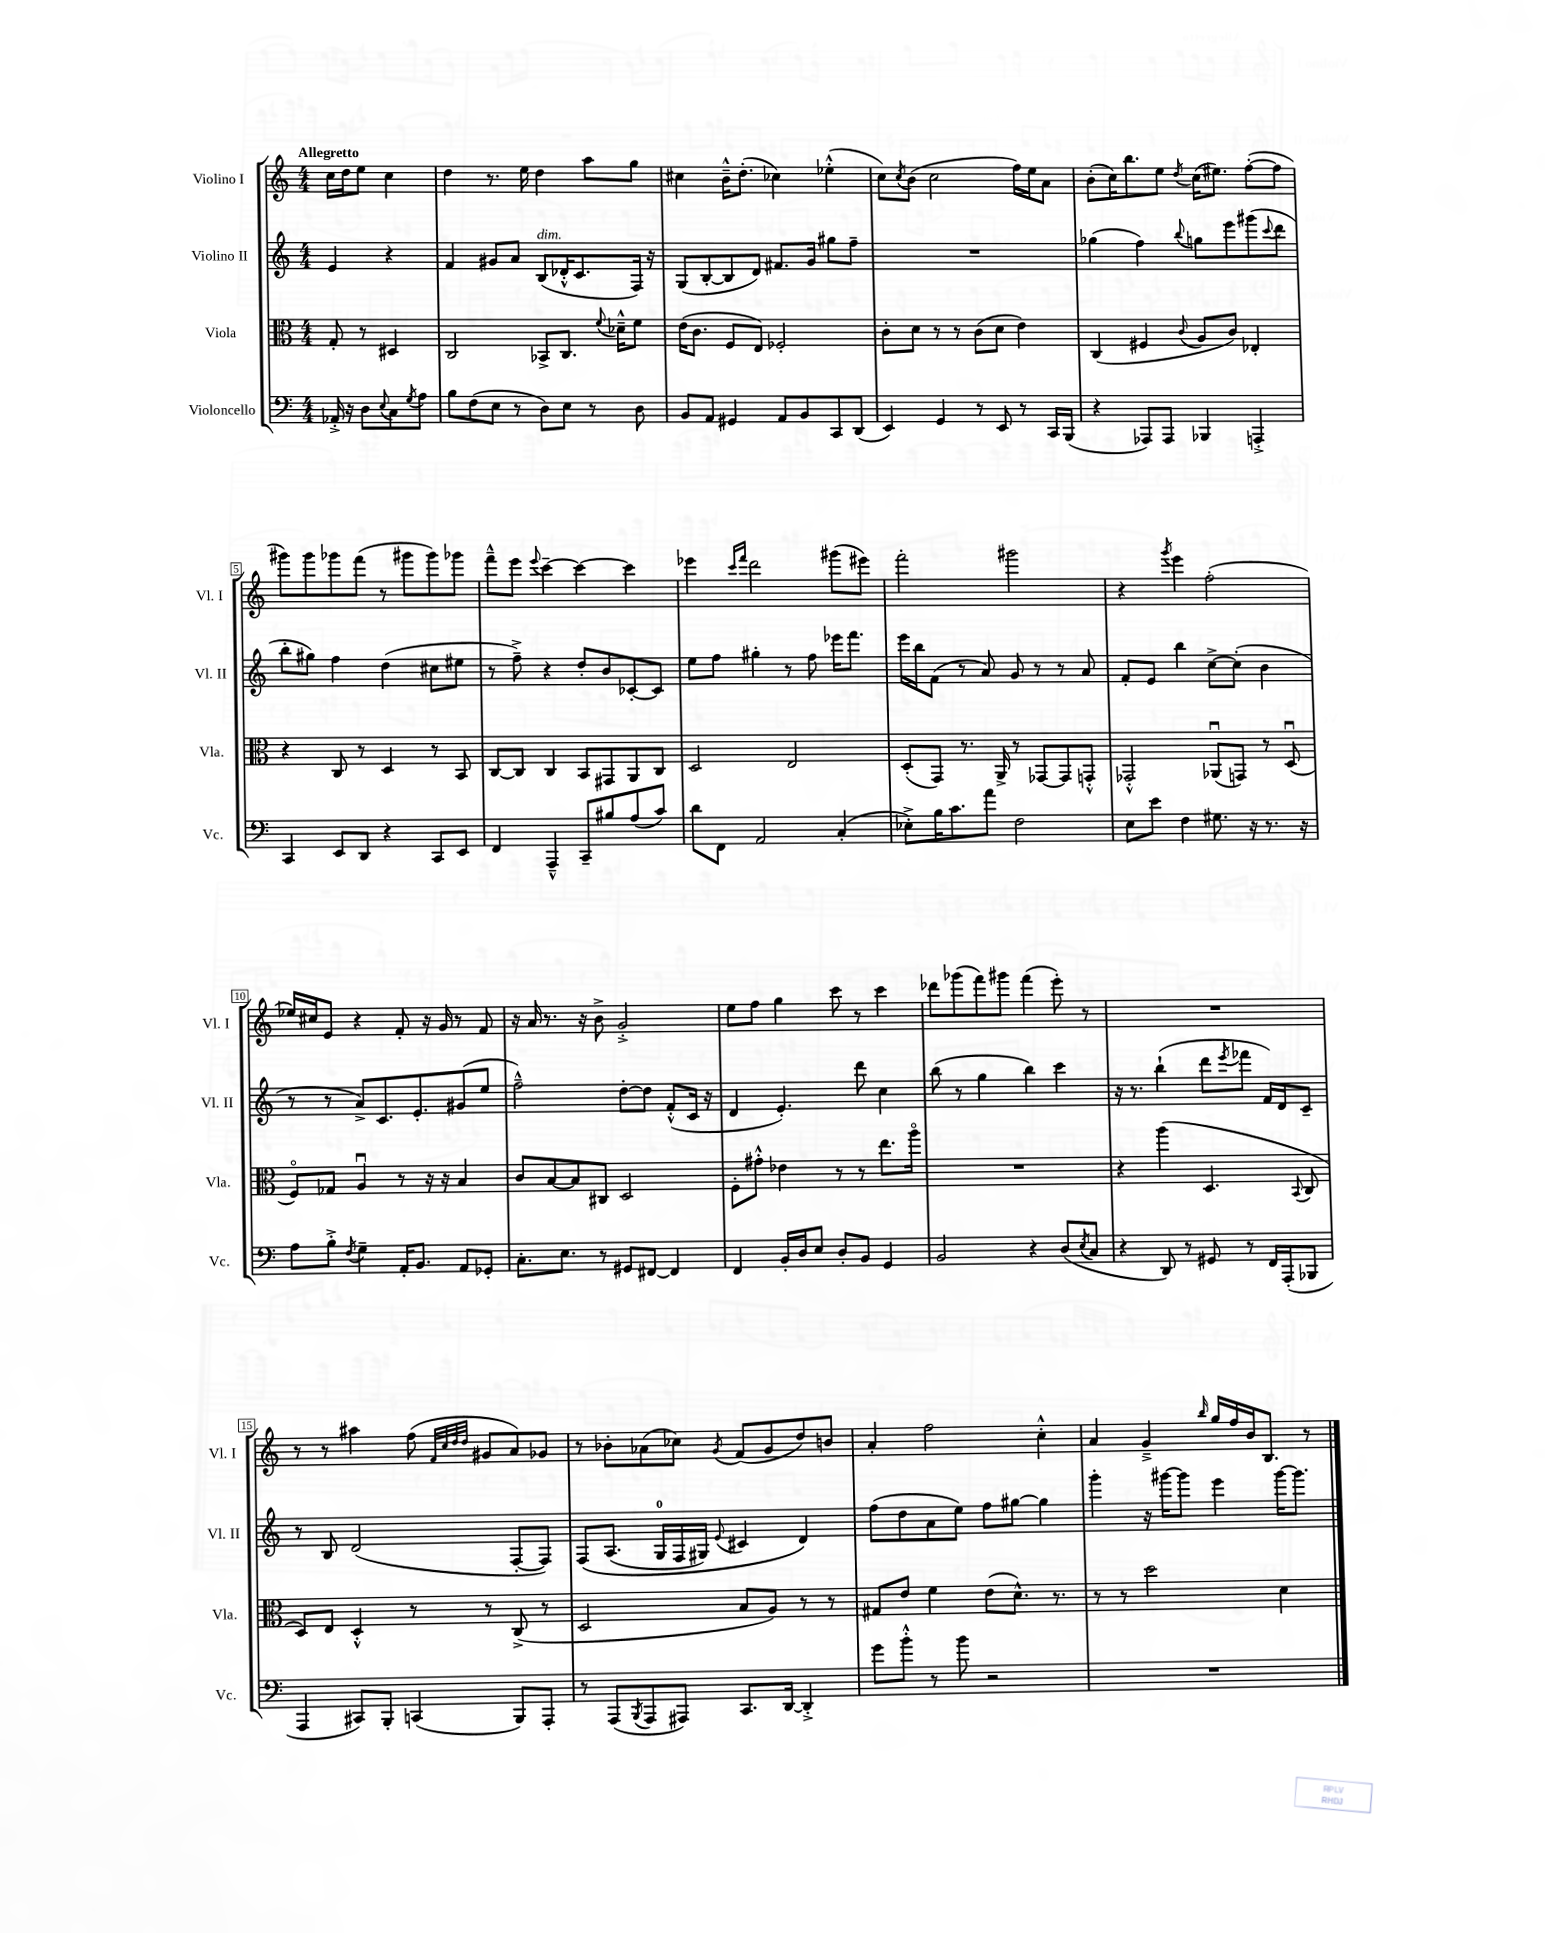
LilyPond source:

<<
\new StaffGroup <<
\new Staff = "s0" \with { instrumentName = "Violino I" shortInstrumentName = "Vl. I" } {
    \clef treble \key c \major \numericTimeSignature \time 4/4 \partial 2 \tempo "Allegretto"
    c''16 d''16 e''8 c''4 |
    d''4 r8. e''16 d''4 a''8 g''8 |
    cis''4 b'16---^ d''8.-.( ces''4) ees''4-.-^( |
    c''8) \acciaccatura { c''8 } b'8( c''2 f''16) e''16 a'8 |
    b'8-.( c''16) b''8. e''8 \acciaccatura { d''8 } c''16( eis''8.) f''8~-.( f''8 |
    gis'''8) gis'''8 ges'''8 f'''8( r8 gis'''8 gis'''8) ges'''8 |
    f'''8---^ e'''8 \appoggiatura { e'''8 } c'''4~-- c'''4~ c'''4 |
    ees'''4 \grace { c'''16 f'''16 } d'''2 gis'''8( eis'''8) |
    f'''2-. gis'''2 |
    r4 \acciaccatura { g'''8 } e'''4 f''2-.( |
    ees''16) cis''16 e'8 r4 f'8-. r16 g'16 r8 f'8 |
    r16 a'16 r8. r16 b'8-> g'2-.-> |
    e''8 f''8 g''4 c'''8 r8 c'''4 |
    des'''8 ges'''8( f'''8) gis'''8 f'''4( e'''8-.) r8 |
    R1 |
    r8 r8 ais''4 f''8( \grace { f'32 c''32 d''32 d''32 } gis'8 a'8) ges'8 |
    r8 bes'8-. aes'8( ces''8) \acciaccatura { g'8 } f'8( g'8 d''8) b'8 |
    a'4-. f''2 c''4-.-^ |
    a'4 g'4---> \grace { b''16 } g''16 f''16 b'16 b8. r8 \bar "|." |
}
\new Staff = "s1" \with { instrumentName = "Violino II" shortInstrumentName = "Vl. II" } {
    \clef treble \key c \major \numericTimeSignature \time 4/4 \partial 2
    e'4 r4 |
    f'4 gis'8 a'8 b8^\markup { \italic "dim." }( des'16-.-^ c'8. f16) r16 |
    g8( b8~-. b8 d'8) fis'8. g'16 gis''8 f''8-- |
    R1 |
    ges''4( f''4) \appoggiatura { b''8 } g''8 e'''8 gis'''8( \appoggiatura { c'''8 } d'''8 |
    b''8-. gis''8) f''4 d''4( cis''8 eis''8 |
    r8 f''8--->) r4 d''8-. b'8 ces'8~-. ces'8 |
    e''8 f''8 gis''4-. r8 f''8 ees'''16 f'''8. |
    e'''16 b''16 f'8( r8 a'8) g'8 r8 r8 a'8 |
    f'8-. e'8 b''4 c''8~-> c''8-.( b'4 |
    r8 r8 a'8->) c'8. e'8.-. gis'8( e''8 |
    f''2---^) d''8~-. d''8 f'8-.-^( c'16 r16 |
    d'4 e'4.-.) d'''8 c''4 |
    b''8( r8 g''4 b''4) c'''4 |
    r16 r8. b''4-!( d'''8 \acciaccatura { e'''8 } fes'''8 f'16) d'16 c'8-- |
    r8 b8 d'2( f8~-. f8) |
    f8\( a8.( g16-0 f16 gis16) \appoggiatura { e'8 } cis'4 d'4\) |
    f''8( d''8 a'8 e''8) f''8 gis''8~ gis''4 |
    g'''4-. r16 gis'''16~ gis'''8 e'''4 gis'''16~ gis'''8. \bar "|." |
}
\new Staff = "s2" \with { instrumentName = "Viola" shortInstrumentName = "Vla." } {
    \clef alto \key c \major \numericTimeSignature \time 4/4 \partial 2
    g8-. r8 dis4 |
    c2 bes,8-> c8. \appoggiatura { f'8 } des'16---^ f'8 |
    e'16( c'8. f8 e8) fes2-. |
    c'8-. d'8 r8 r8 c'8( d'8 e'4) |
    c4( fis4 \appoggiatura { c'8 } a8 c'8) ees4-. |
    r4 c8 r8 d4 r8 b,8 |
    c8~ c8 c4 b,8 gis,8 a,8 c8 |
    d2 e2 |
    d8-.( g,8) r8. a,16-> r8 ges,8~ ges,8 g,8-.-^ |
    ges,2-.-^ aes,8\downbow( g,8) r8 d8\downbow( |
    f8\flageolet) ges8 a4\downbow r8 r16 r16 b4 |
    c'8 b8~ b8 cis8 d2 |
    f8-. gis'8-.-^ ees'4 r8 r8 e''8. a''16\flageolet |
    R1 |
    r4 a''4( d4. \appoggiatura { b,8 } c8 |
    d8) e8 d4-.-^ r8 r8 c8->( r8 |
    d2 b8 a8) r8 r8 |
    gis8 e'8 f'4 e'8( d'8.-^) r8. |
    r8 r8 d''2 d'4 \bar "|." |
}
\new Staff = "s3" \with { instrumentName = "Violoncello" shortInstrumentName = "Vc." } {
    \clef bass \key c \major \numericTimeSignature \time 4/4 \partial 2
    aes,16-.-> r16 d8 \appoggiatura { e8 } c8 \acciaccatura { g8 } a8 |
    b8 f8( e8 r8 d8) e8 r8 d8 |
    b,8 a,8 gis,4 a,8 b,8 c,8 d,8( |
    e,4) g,4 r8 e,8 r8 c,16 b,,16( |
    r4 aes,,8) aes,,8 bes,,4 a,,4-.-> |
    c,4 e,8 d,8 r4 c,8 e,8 |
    f,4 a,,4---^ c,8-- bis8 a8( c'8) |
    d'8 f,8 a,2 c4-.( |
    ees8-.->) b16 c'8. a'8 f2 |
    e8 e'8 f4 gis8. r16 r8. r16 |
    a8 b8-.-> \acciaccatura { f8 } g4-- a,16-. b,8. a,8 ges,8-. |
    c8.-. e8. r8 gis,8 fis,8~ fis,4 |
    f,4 b,16-. d16 e8 d8-. b,8 g,4 |
    b,2 r4 d8( \acciaccatura { e8 } c8 |
    r4 d,8) r8 gis,8 r8 f,16 a,,16-.( bes,,8 |
    a,,4 cis,8) b,,8-. c,4( b,,8) a,,8-. |
    r8 a,,8( \acciaccatura { b,,8 } a,,8 ais,,8) c,8. d,16~ d,4-.-> |
    g'8 b'8-.-^ r8 b'8 r2 |
    R1 \bar "|." |
}
>>
>>
\layout { \context { \Score \override BarNumber.stencil = #(make-stencil-boxer 0.1 0.3 ly:text-interface::print) } }
